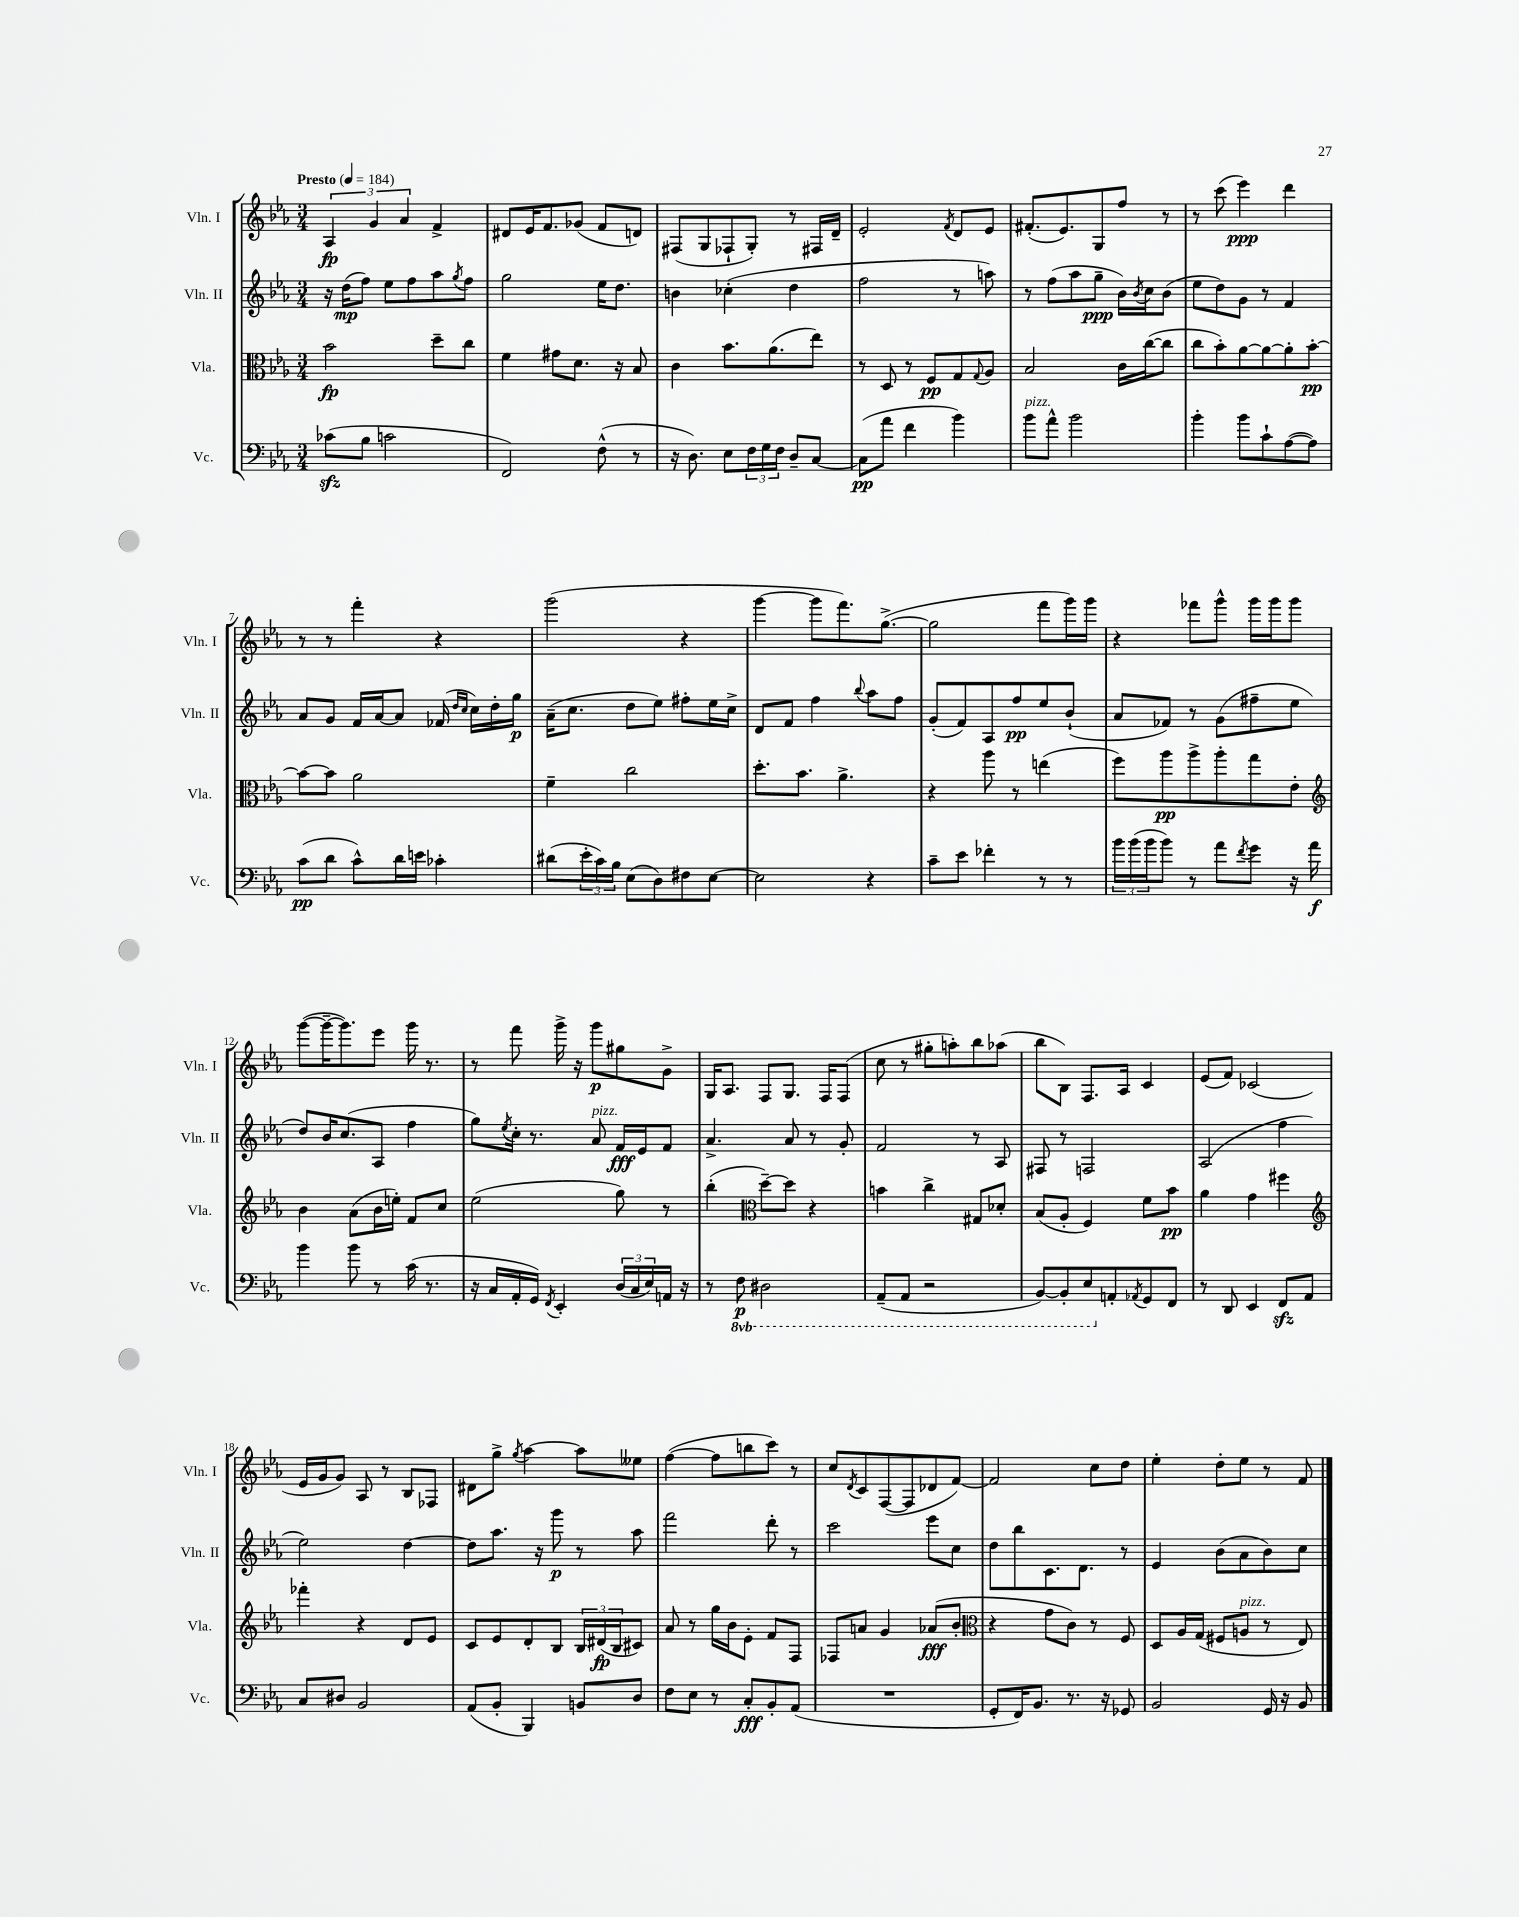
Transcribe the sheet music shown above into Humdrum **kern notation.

**kern	**kern	**kern	**kern
*staff4	*staff3	*staff2	*staff1
*clefF4	*clefC3	*clefG2	*clefG2
*k[b-e-a-]	*k[b-e-a-]	*k[b-e-a-]	*k[b-e-a-]
*M3/4	*M3/4	*M3/4	*M3/4
*MM184	*MM184	*MM184	*MM184
(8c-\L	2b-\	16r	6A-/
.	.	(16dd\LK	.
8B-\J	.	8ff\J)	.
.	.	.	6g/
2c\	.	8ee-\L	.
.	.	.	6a-/
.	.	8ff\	.
.	8dd~\L	8aa-\	4f^/
.	.	8qgg/	.
.	8cc\J	8ff\J	.
=	=	=	=
2FF/)	4f\	2gg\	8d#/L
.	.	.	16e-/K
.	.	.	8.f/
.	8g#\L	.	.
.	8.d\J	.	(8g-/J
(8F^^\	.	16ee-\LK	8f/L
.	16r	8.dd\J	.
8r	8B-/	.	8d/J)
=	=	=	=
16r	4c\	4b\	(8F#/L
8.D\)	.	.	.
.	.	.	8G/
8E-\L	8.b-\L	(4cc-'\	8F-`/
24F\L	.	.	8G'/J)
24G\	.	.	.
.	(8.a-\	.	.
24F\JJ	.	.	.
8D~/L	.	4dd\	8r
[8C/J	8ee-\J)	.	16F#/LL
.	.	.	16d~/JJ
=	=	=	=
(8C\]L	8r	2ff\	2e-'/
8a-\J	8D/	.	.
4f\	8r	.	.
.	8F/L	.	.
.	.	.	8qf/
4b-\)	8G/	8r	8d/L
.	8qqG/	.	.
.	8A-/J	8aa\)	8e-/J
=	=	=	=
8b-\L	2B-/	8r	(8.f#'/L
8a-^^\J	.	(8ff\L	.
.	.	.	8.e-/)
2b-\	.	8aa-\	.
.	.	8gg~\J	8G/
.	16c\LL	16b-\LL)	8ff/J
.	.	8qb-/	.
.	([16cc\J	16cc\J	.
.	8cc\]J	(8b-\J	8r
=	=	=	=
4b-'\	8cc\L	8ee-\L	8r
.	8b-'\)	8dd\)	(8ccc\
8b-\L	[8a-\	8g\J	4eee-\)
8c`\	8a-\_	8r	.
([8A-\	8a-'\]	4f/	4ddd\
8A-\]J)	[8b-'\J	.	.
=	=	=	=
(8c\L	8b-\_L	8a-/L	8r
8d\J	8b-\]J	8g/J	8r
8c^^\L)	2a-\	16f/LL	4fff'\
.	.	[16a-/J	.
16d\L	.	8a-/]J	.
16e\JJ	.	.	.
4c-'\	.	(16f-/	4r
.	.	16qqdd/LL	.
.	.	16qqcc/JJ	.
.	.	16cc\LL)	.
.	.	16dd'\	.
.	.	16gg\JJ	.
=	=	=	=
(8d#\L	4f~\	(16a-~\LK	(2ggg\
.	.	8.cc\J	.
24e-'\L	.	.	.
24c\)	.	.	.
24B-\JJ	.	.	.
(8E-\L	2cc\	8dd\L	.
8D\)	.	8ee-\J)	.
8F#\	.	8ff#'\L	4r
[8E-\J	.	16ee-\L	.
.	.	16cc^\JJ	.
=	=	=	=
2E-\]	8.dd'\L	8d/L	[4ggg\
.	.	8f/J	.
.	8.b-\J	.	.
.	.	4ff\	8ggg\]L
.	4.a-^\	.	8.fff\)
.	.	8qqbb-/	.
4r	.	8aa-\L	.
.	.	.	([8.gg^\J
.	.	8ff\J	.
=	=	=	=
8c~\L	4r	(8g'/L	2gg\]
8e-\J	.	8f/)	.
4f-'\	8aa-\	8A-/	.
.	8r	8ff/	.
8r	(4ee\	8ee-/	8fff\L
8r	.	(8b-`/J	16ggg\L)
.	.	.	16ggg\JJ
=	=	=	=
24b-\LL	8ff\L)	8a-/L	4r
(24b-\	.	.	.
24b-\J	.	.	.
8b-\J)	8aa-\	8f-/J)	.
8r	8aa-^\	8r	8fff-\L
8a-\L	8aa-'\	(8g\L	8ggg^^\J
8qf/	.	.	.
8g\J	8gg\	8ff#~\	16ggg\LL
.	.	.	16ggg\J
16r	8e-'\J	8ee-\J	8ggg\J
16a-\	.	.	.
=	=	=	=
*	*clefG2	*	*
4b-\	4b-\	8dd/L)	([8ggg\L
.	.	16b-/K	16ggg~\_K
.	.	(8.cc/	8.ggg\])
8b-\	(8a-\L	.	.
8r	16b-\L	8A-/J	8eee-\J
.	16ee'\JJ)	.	.
(16c\	8f/L	4ff\	16ggg\
8.r	.	.	8.r
.	8cc/J	.	.
=	=	=	=
16r	(2ee-\	8gg\L)	8r
16C/LL	.	.	.
.	.	8qee-/	.
16AA-'/	.	16cc'\Jk	8fff\
16GG/JJ)	.	8.r	.
8qFF/	.	.	.
4EE-'/	.	.	16ggg^\
.	.	.	16r
.	.	8a-/	8ggg\L
(24D/LL	8gg\)	16f/LL	8gg#\
24C/	.	.	.
.	.	16e-/J	.
24E-/)	.	.	.
16AA/JJ	8r	8f/J	8g^\J
16r	.	.	.
=	=	=	=
8r	(4bb-'\	4.a-^/	16G/LK
.	.	.	8.A-/J
8FF\	.	.	.
*	*clefC3	*	*
2DD#\	[8dd~\L)	.	8F/L
.	8dd\]J	8a-/	8.G/J
.	4r	8r	.
.	.	.	16F/LK
.	.	8g'/	(8F/J
=	=	=	=
(8AAA-~/L	4b\	2f/	8cc\
8AAA-/J	.	.	8r
2r	4cc^\	.	8gg#'\L
.	.	.	8aa'\)
.	8G#/L	8r	8bb-\
.	8d-'/J	8A-/	(8aa-\J
=	=	=	=
[8BBB-/L)	(8B-/L	8F#/	8bb-\L
8BBB-'/]	8A-'/J	8r	8B-\J)
8EE-/	4F/)	2F/	8.F/L
8AA'/	.	.	.
.	.	.	16A-/Jk
8qAA-/	.	.	.
8GG/	8f\L	.	4c/
8FF/J	8b-\J	.	.
=	=	=	=
8r	4a-\	(2A-/	(8e-/L
8DD/	.	.	8f/J)
4EE-/	4g\	.	(2c-/
8FF/L	4ff#\	4ff\	.
8AA-/J	.	.	.
=	=	=	=
*	*clefG2	*	*
8C/L	4fff-'\	2ee-\)	16e-/LL
.	.	.	16g/J
8D#/J	.	.	8g/J)
2BB-/	4r	.	8A-/
.	.	.	8r
.	8d/L	[4dd\	8B-/L
.	8e-/J	.	8F-/J
=	=	=	=
(8AA-/L	8c/L	8dd\]L	8d#\L
8BB-'/J	8e-/	8.aa-\J	8gg^\J
.	.	.	8qgg/
4BBB-/)	8d'/	.	[4aa-\
.	.	16r	.
.	8B-/J	8ggg\	.
8BB/L	24B-/LL	8r	8aa-\]L
.	(24d#/	.	.
.	24B-/J	.	.
8D/J	8c#/J)	8aa-\	8ee--\J
=	=	=	=
8F\L	8a-/	2fff\	([4ff\
8E-\J	8r	.	.
8r	16gg\LL	.	8ff\]L
.	16b-\J	.	.
8C'/L	8e-'\J	.	8bb\
8BB-'/	8f/L	8ddd'\	8ccc\J)
(8AA-/J	8F/J	8r	8r
=	=	=	=
2.r	8F-/L	2ccc\	8cc/L
.	.	.	8qd/
.	8a/J	.	8c/
.	4g/	.	([8F/
.	.	.	8F/]
.	(8a-/L	8eee-\L	8d-/
.	8b-'/J	8cc\J	[8f/J)
=	=	=	=
*	*clefC3	*	*
8GG'/L	4r	8dd\L	2f/]
16FF/K)	.	8bb-\	.
8.BB-/J	.	.	.
.	8g\L	8.c\	.
8.r	8c\J)	.	.
.	.	8.d\J	.
.	8r	.	8cc\L
16r	.	.	.
8GG-/	8F/	8r	8dd\J
=	=	=	=
2BB-/	8D/L	4e-/	4ee-'\
.	16A-/L	.	.
.	(16G/JJ	.	.
.	8F#/L	(8b-\L	8dd'\L
.	8A/J	8a-\	8ee-\J
16GG/	8r	8b-\)	8r
16r	.	.	.
8BB-/	8E-/)	8cc\J	8f/
==	==	==	==
*-	*-	*-	*-
